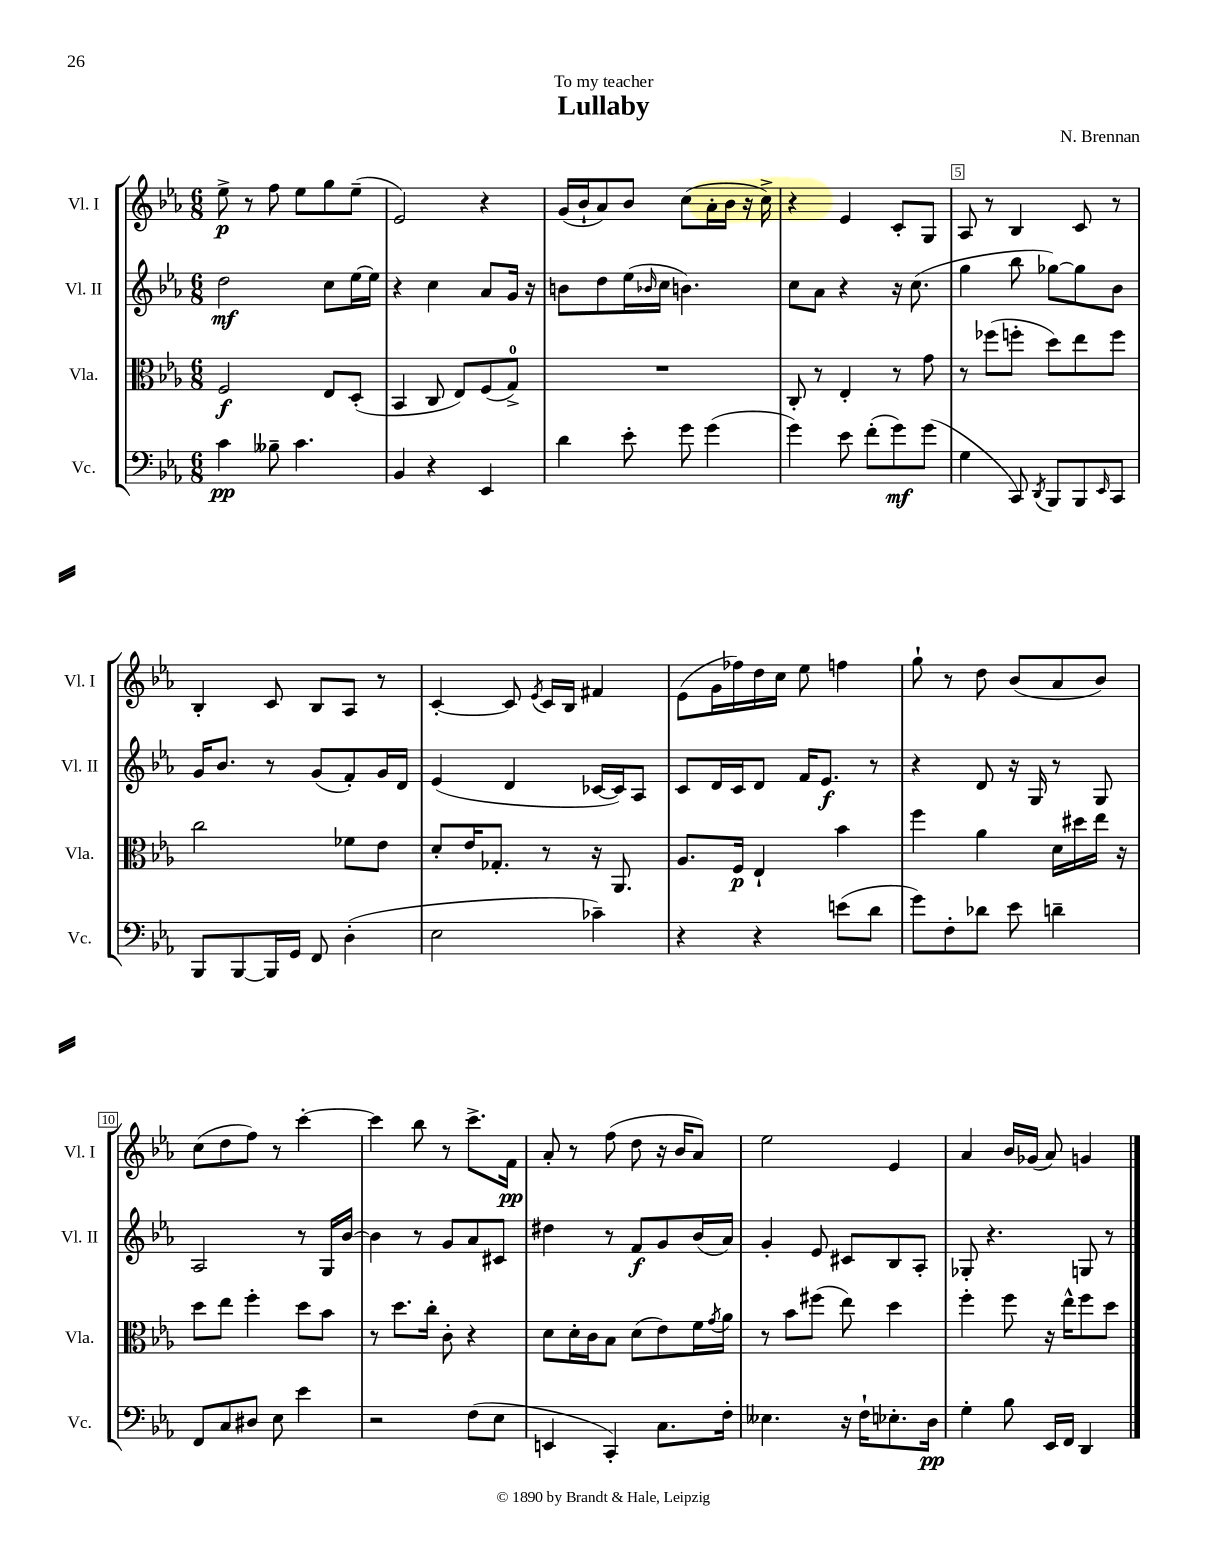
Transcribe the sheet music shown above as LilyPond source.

\header { title = "Lullaby" composer = "N. Brennan" dedication = "To my teacher" }
<<
\new StaffGroup <<
\new Staff = "s0" \with { instrumentName = "Vl. I" shortInstrumentName = "Vl. I" } {
    \clef treble \key ees \major \numericTimeSignature \time 6/8
    ees''8->\p r8 f''8 ees''8 g''8 ees''8--( |
    ees'2) r4 |
    g'16( bes'16-! aes'8) bes'8 c''8( aes'16-. bes'16 r16 c''16->) |
    r4 ees'4 c'8-. g8 |
    aes8 r8 bes4 c'8 r8 |
    bes4-. c'8 bes8 aes8 r8 |
    c'4~-. c'8 \acciaccatura { ees'8 } c'16 bes16 fis'4 |
    ees'8( g'16 fes''16) d''16 c''16 ees''8 f''4 |
    g''8-! r8 d''8 bes'8( aes'8 bes'8) |
    c''8( d''8 f''8) r8 c'''4~-. |
    c'''4 bes''8 r8 c'''8.-> f'16\pp |
    aes'8-. r8 f''8( d''8 r16 bes'16 aes'8) |
    ees''2 ees'4 |
    aes'4 bes'16 ges'16( aes'8) g'4 \bar "|." |
}
\new Staff = "s1" \with { instrumentName = "Vl. II" shortInstrumentName = "Vl. II" } {
    \clef treble \key ees \major \numericTimeSignature \time 6/8
    d''2\mf c''8 ees''16~ ees''16 |
    r4 c''4 aes'8 g'16 r16 |
    b'8 d''8 ees''16( \grace { bes'16 } c''16 b'4.) |
    c''8 aes'8 r4 r16 c''8.( |
    g''4 bes''8 ges''8~) ges''8 bes'8 |
    g'16 bes'8. r8 g'8( f'8-.) g'16 d'16 |
    ees'4( d'4 ces'16~ ces'16) aes8 |
    c'8 d'16 c'16 d'8 f'16 ees'8.\f r8 |
    r4 d'8 r16 g16 r8 g8 |
    aes2 r8 g16 bes'16~ |
    bes'4 r8 g'8 aes'8 cis'8 |
    dis''4 r8 f'8\f g'8 bes'16( aes'16) |
    g'4-. ees'8 cis'8 bes8 aes8-. |
    ges8-. r4. g8 r8 \bar "|." |
}
\new Staff = "s2" \with { instrumentName = "Vla." shortInstrumentName = "Vla." } {
    \clef alto \key ees \major \numericTimeSignature \time 6/8
    f2\f ees8 d8-.( |
    bes,4 c8 ees8) f8( g8-0->) |
    R2. |
    c8-. r8 ees4-. r8 g'8 |
    r8 fes''8( f''8-. d''8) ees''8 f''8 |
    c''2 fes'8 ees'8 |
    d'8-. ees'16 ges8.-. r8 r16 aes,8. |
    aes8. f16\p ees4-! bes'4 |
    f''4 aes'4 d'16 dis''16 ees''16 r16 |
    d''8 ees''8 f''4-. d''8 bes'8 |
    r8 d''8. c''16-. c'8-. r4 |
    d'8 d'16-. c'16 bes8 d'8( ees'8) f'16 \acciaccatura { g'8 } aes'16 |
    r8 bes'8 fis''8( ees''8) d''4 |
    f''4-. f''8 r16 ees''16-^ f''8 d''8 \bar "|." |
}
\new Staff = "s3" \with { instrumentName = "Vc." shortInstrumentName = "Vc." } {
    \clef bass \key ees \major \numericTimeSignature \time 6/8
    c'4\pp beses8-- c'4. |
    bes,4 r4 ees,4 |
    d'4 ees'8-. g'8 g'4( |
    g'4) ees'8 f'8-.( g'8\mf) g'8( |
    g4 c,8) \acciaccatura { d,8 } bes,,8 bes,,8 \grace { ees,16 } c,8 |
    bes,,8 bes,,8~ bes,,16 g,16 f,8 d4-.( |
    ees2 ces'4--) |
    r4 r4 e'8( d'8 |
    g'8) f8-. des'8 ees'8 d'4-- |
    f,8 c8 dis8 ees8 ees'4 |
    r2 f8( ees8 |
    e,4 c,4-.) c8. f16-. |
    eeses4. r16 f16-! ees8.-. d16\pp |
    g4-. bes8 ees,16 f,16 d,4 \bar "|." |
}
>>
>>
\layout { \context { \Score \override BarNumber.break-visibility = ##(#f #t #t) barNumberVisibility = #(every-nth-bar-number-visible 5) \override BarNumber.stencil = #(make-stencil-boxer 0.1 0.3 ly:text-interface::print) } }
